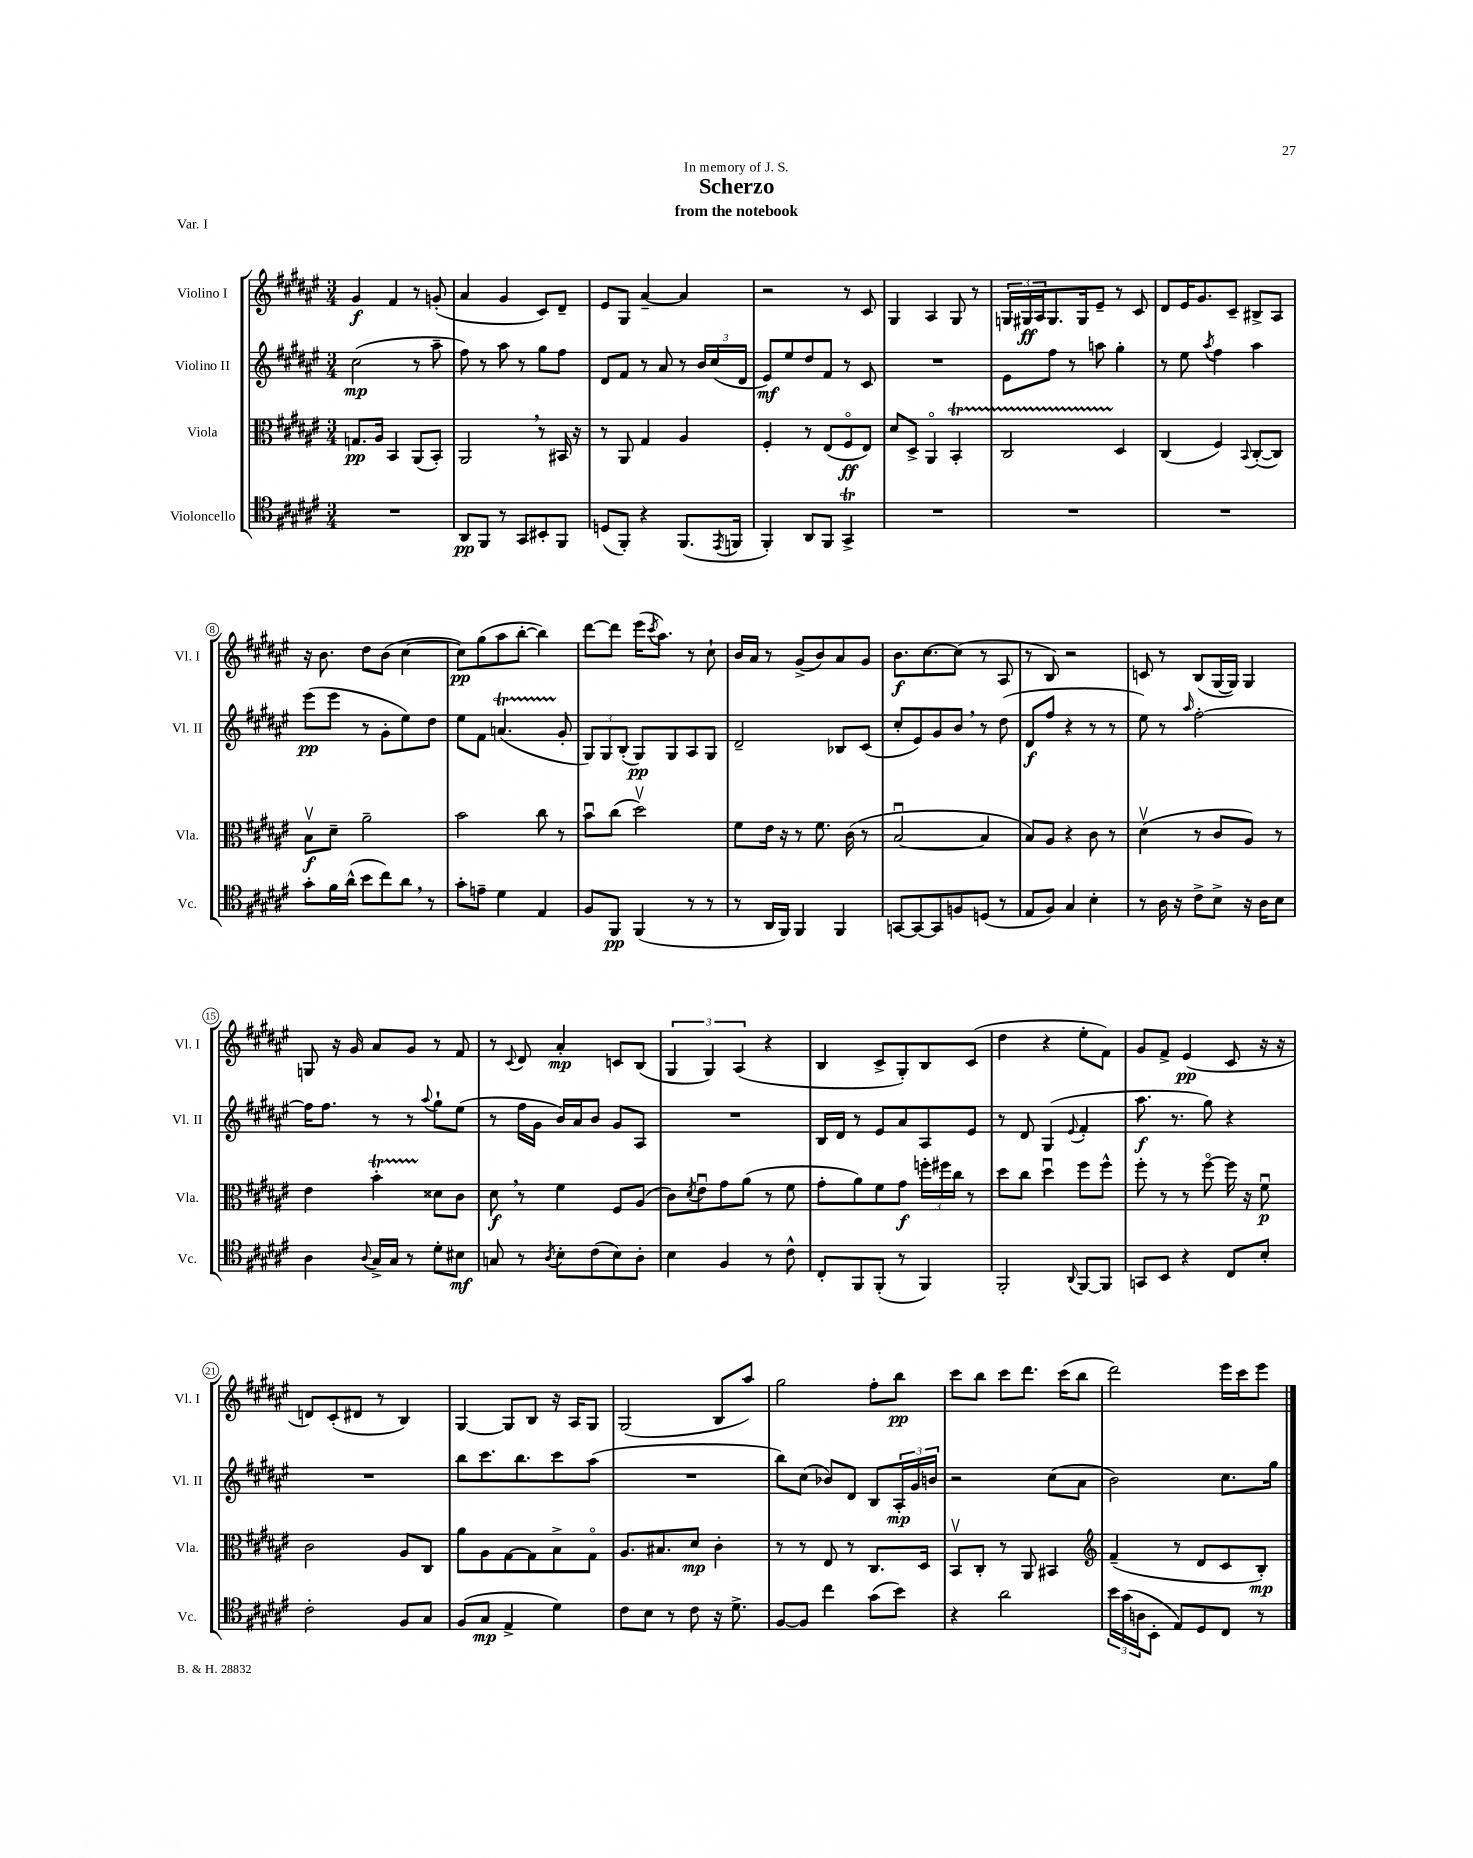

**kern	**kern	**kern	**kern
*staff4	*staff3	*staff2	*staff1
*clefC4	*clefC3	*clefG2	*clefG2
*k[f#c#g#d#a#e#]	*k[f#c#g#d#a#e#]	*k[f#c#g#d#a#e#]	*k[f#c#g#d#a#e#]
*M3/4	*M3/4	*M3/4	*M3/4
2.r	8.G	(2cc#	4g#
.	16A#	.	.
.	4BB	.	4f#
.	(8AA#	8r	8r
.	8BB')	8aa#~	(8g'
=	=	=	=
8AA#	2AA#	8ff#)	4a#
8FF#	.	8r	.
8r	.	8aa#	4g#
8GG#	.	8r	.
8BB#'	8r	8gg#	8c#)
8FF#	16BB#	8ff#	8d#~
.	16r	.	.
=	=	=	=
(8D	8r	8d#	8e#
8FF#')	8AA#	8f#	8G#
4r	4G#	8r	[4a#~
.	.	8a#	.
(8.FF#	4A#	8r	4a#]
.	.	24b	.
.	.	(24cc#	.
8qEE#	.	.	.
16FF	.	.	.
.	.	24d#	.
=	=	=	=
4FF#')	4F#'	8e#)	2r
.	.	8ee#	.
8AA#	8r	8dd#	.
8FF#	(8E#	8f#	.
4GG#^	8F#o	8r	8r
.	8E#)	8c#	8c#
=	=	=	=
2.r	8d#	2.r	4G#
.	8D#^	.	.
.	4AA#o	.	4A#
.	4BB'	.	8G#
.	.	.	8r
=	=	=	=
2.r	2C#	8e#	24G
.	.	.	24G#
.	.	.	24A#
.	.	8ff#	8.G#
.	.	8r	.
.	.	.	16G#
.	.	8aa	8e#~
.	4D#	4gg#'	8r
.	.	.	8c#
=	=	=	=
2.r	(4C#	8r	8d#
.	.	8ee#	16e#
.	.	.	8.g#
.	.	8qaa#	.
.	4F#)	4ff#	.
.	.	.	8c#~
.	8qqBB	.	.
.	([8C#'	4aa#	8B#^
.	8C#])	.	8A#
=	=	=	=
8g#'	8Bv	(8eee#	16r
.	.	.	8.b
16f#	8d#~	8eee#	.
(16a#^^	.	.	.
8b	2a#~	8r	8dd#
8cc#)	.	8g#'	(8b
8a#	.	8ee#)	[4cc#
8r	.	8dd#	.
=	=	=	=
8g#'	2b	8ee#	8cc#])
8e~	.	8f#	(8gg#
4d#	.	(4.a	8aa#
.	.	.	[8bb'
4E#	8cc#	.	4bb])
.	8r	8g#'	.
=	=	=	=
8F#	8bu	12G#)	[8ddd#
.	.	12G#	.
8FF#	(8cc#	.	8ddd#]
.	.	(12B'	.
(4FF#	2dd#v)	8G#)	(16eee#
.	.	.	8qccc#
.	.	.	8.aa#)
.	.	8G#	.
8r	.	8A#	8r
8r	.	8G#	8cc#`
=	=	=	=
8r	8f#	2d#~	16b
.	.	.	16a#
16AA#	16e#	.	8r
16FF#)	16r	.	.
4FF#	8r	.	(8g#^
.	8.f#	.	8b)
4FF#	.	8B-	8a#
.	(16c#	.	.
.	8r	(8c#	8g#
=	=	=	=
[8GG	[2Bu	8cc#'	8.b
8GG_	.	8e#)	.
.	.	.	[8.cc#
8GG]	.	8g#	.
8F	.	8b	(8cc#]
(8D	4B]	8r	8r
8r	.	(8dd#	8A#
=	=	=	=
8E#	8B)	8d#	8r
8F#)	8A#	8ff#	8B)
4G#	4r	4r	2r
4B'	8c#	8r	.
.	8r	8r	.
=	=	=	=
8r	(4d#v	8ee#)	8c
16A#	.	8r	8r
16r	.	.	.
.	.	16qqaa#	.
8c#^	8r	[2ff#'	(8B
8B^	8c#	.	[16G#
.	.	.	16G#])
16r	8A#)	.	4G#
16A#	.	.	.
8B	8r	.	.
=	=	=	=
4A#	4e#	16ff#]	8G
.	.	8.ff#	.
.	.	.	16r
.	.	.	16g#
8qqA#	.	.	.
16G#^	4b'	8r	8a#
16G#	.	.	.
8r	.	8r	8g#
.	.	8qqaa#	.
8d#'	8d##	8gg#`	8r
8B#	8c#	(8ee#	8f#
=	=	=	=
8G	8d#	8r	8r
.	.	.	8qqc#
8r	8r	16ff#	8d#
.	.	16g#	.
8qA#	.	.	.
8B'	4f#	16b)	4a#'
.	.	16a#	.
(8c#	.	8b	.
8B)	8F#	8g#	8c
8A#'	(8A#	8A#	(8B
=	=	=	=
4B	8c#)	2.r	6G#
.	8qd#	.	.
.	8e#u	.	.
.	.	.	6G#)
4F#	8g#	.	.
.	.	.	(6A#
.	(8a#	.	.
8r	8r	.	4r
8c#^^	8f#	.	.
=	=	=	=
8C#'	8g#'	16B	4B
.	.	16d#	.
8FF#	8a#)	8r	.
(8FF#'	8f#	8e#	8c#^
8r	8g#	8a#	8G#')
4FF#)	24ff'	8A#	8B
.	24ff#	.	.
.	24cc#	.	.
.	8r	8e#	(8c#
=	=	=	=
2FF#'	8dd#	8r	4dd#
.	8cc#	8d#	.
.	4dd#u	(4G#	4r
8qqAA#	.	8qqe#	.
[8FF#	8ff#	4f#'	8ee#'
8FF#]	8ff#^^	.	8f#)
=	=	=	=
8GG	8ff#'	8.aa#	8g#
8BB	8r	.	8f#^
.	.	8.r	.
4r	8r	.	(4e#
.	[8ff#o	8gg#)	.
8C#	16ff#]	4r	8c#
.	16r	.	.
8B'	8f#u	.	16r
.	.	.	16r
=	=	=	=
2c#'	2c#	2.r	8d)
.	.	.	(8c#'
.	.	.	8d#
.	.	.	8r
8F#	8A#	.	4B)
8G#	8C#	.	.
=	=	=	=
(8F#	8a#	8bb	[4G#
8G#	8A#	8.ccc#	.
4E#^	[8G#	.	8G#]
.	.	8.bb	.
.	8G#]	.	8B
4d#)	8B^	8ccc#	16r
.	.	.	16A#
.	8G#o	(8aa#	8G#
=	=	=	=
8c#	8.A#	2.r	(2G#
8B	.	.	.
.	8.B#	.	.
8r	.	.	.
8c#	8d#	.	.
16r	4c#'	.	8B
8.d#^	.	.	.
.	.	.	8aa#)
=	=	=	=
[8F#	8r	8bb)	2gg#
8F#]	8r	(8cc#	.
4cc#	8E#	8b-)	.
.	8r	8d#	.
(8g#	8.C#	8B	8ff#'
8b)	.	24A#'	8bb
.	.	24g#	.
.	16D#	.	.
.	.	24b	.
=	=	=	=
4r	8BBv	2r	8ccc#
.	8C#'	.	8bb
2a#	8r	.	8ccc#
.	8AA#	.	8.ddd#
.	4BB#	(8cc#	.
.	.	.	(16ccc#
.	.	8a#	8bb
=	=	=	=
*	*clefG2	*	*
24b	(4f#~	2b)	2ddd#)
(24g#	.	.	.
24A	.	.	.
8BB'	.	.	.
8E#)	8r	.	.
8D#	8d#	.	.
8C#	8c#	8.cc#	16eee#
.	.	.	16ccc#
8r	8B')	.	8eee#
.	.	16gg#	.
==	==	==	==
*-	*-	*-	*-
